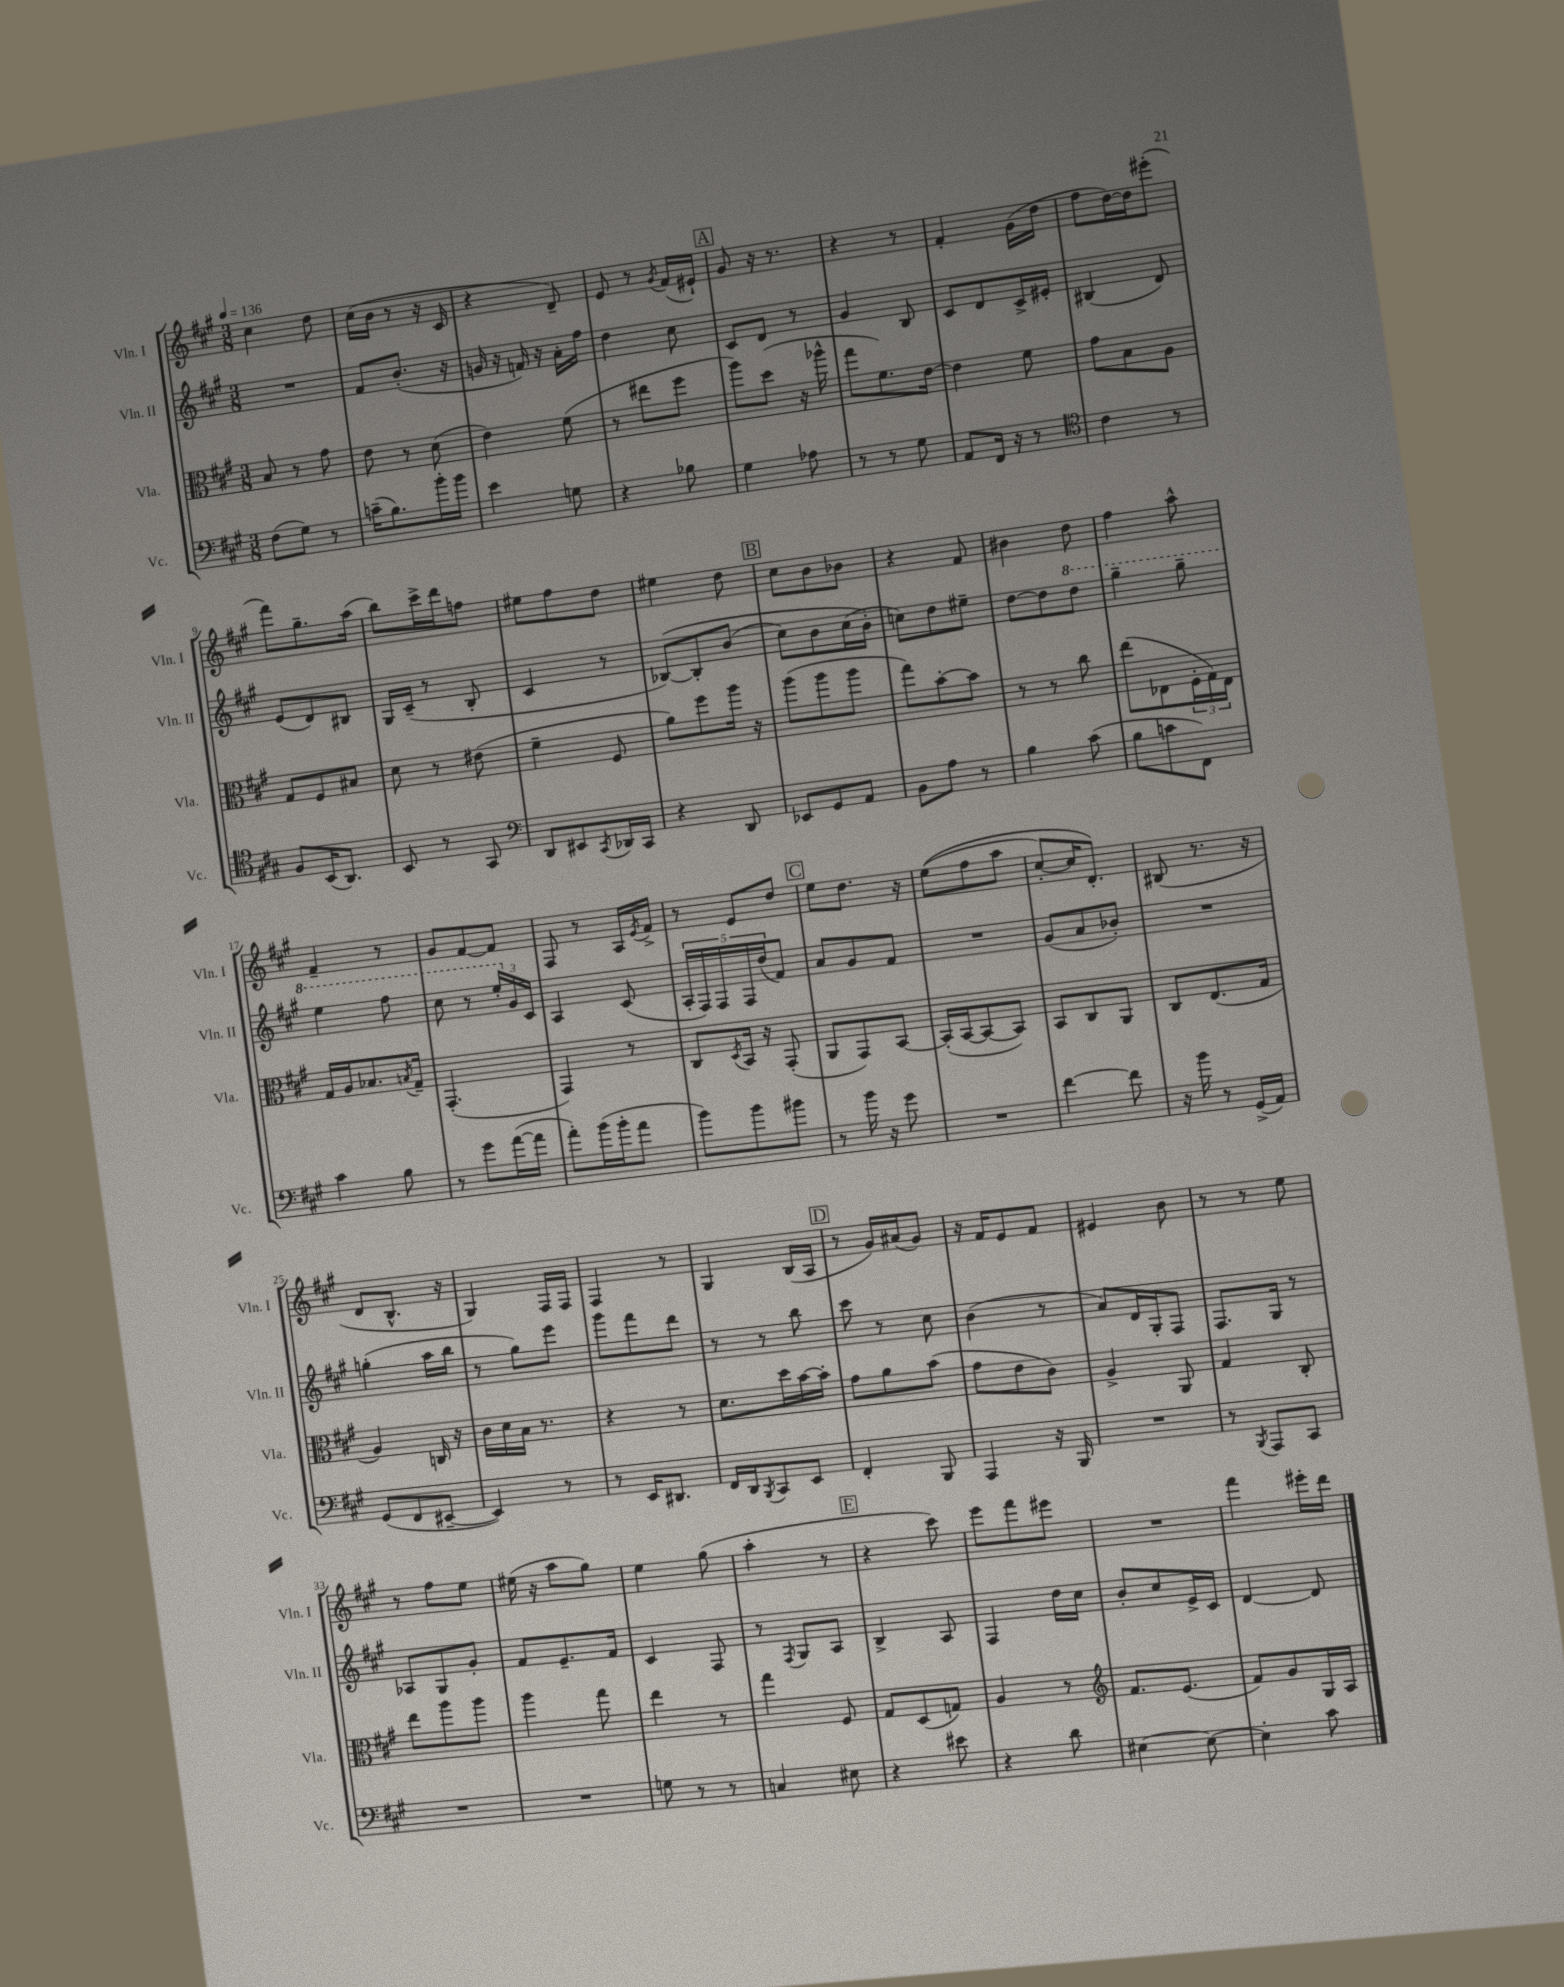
<<
\new StaffGroup <<
\new Staff = "s0" \with { instrumentName = "Vln. I" shortInstrumentName = "Vln. I" } {
    \clef treble \key a \major \numericTimeSignature \time 3/8 \tempo 4 = 136
    cis''4 d''8 |
    cis''16( b'16 r8 r16 cis'16 |
    r4 d'8--) |
    e'8 r8 \acciaccatura { gis'8 } fis'16( eis'16-!) |
    \mark \markup { \box "A" } gis'8 r16 r8. |
    r4 r8 |
    fis'4-. gis'16( d''16 |
    fis''8 d''16~) d''16 eis'''8-.( |
    fis'''8) gis''8.-- a''16( |
    b''8) cis'''16-> d'''16 f''8 |
    eis''8 fis''8 d''8 |
    eis''4 d''8 |
    \mark \markup { \box "B" } cis''8 b'8 bes'8 |
    r4 fis'8 |
    bis'4 d''8 |
    fis''4 a''8-^ |
    fis'4-- r8 |
    gis'8 fis'8~ fis'8 |
    fis8 r8 a16 \acciaccatura { e'8 } fis'16-> |
    r8 e'8 d''8 |
    \mark \markup { \box "C" } e''8 d''8. r16 |
    e''8(\( fis''8 a''8 |
    cis''8~-.) cis''16 d'8.-.\) |
    bis8( r8. r16 |
    d'8 b8.-^ r16 |
    gis4) fis16 fis16 |
    fis4 r8 |
    gis4 b16( a16 |
    \mark \markup { \box "D" } r8 gis'16) ais'16( gis'8) |
    r16 fis'16 e'8 fis'8 |
    eis'4 b'8 |
    r8 r8 e''8 |
    r8 fis''8 e''8 |
    eis''16( r16 a''8 gis''8) |
    e''4 gis''8( |
    a''4-. r8 |
    \mark \markup { \box "E" } r4 cis'''8) |
    e'''8 fis'''8 eis'''8 |
    R4. |
    fis'''4 eis'''16-. d'''16 \bar "|." |
}
\new Staff = "s1" \with { instrumentName = "Vln. II" shortInstrumentName = "Vln. II" } {
    \clef treble \key a \major \numericTimeSignature \time 3/8
    R4. |
    fis'8 b'8.-.( r16 |
    g'16 r16 f'16) r16 a'16-. fis''16 |
    d''4 cis''8 |
    \mark \markup { \box "A" } cis'8 d'8 r8 |
    gis'4 b8 |
    cis'8 d'8 cis'16-> eis'16-. |
    bis4( d'8) |
    e'8( d'8) bis8 |
    gis16 cis'16--( r8 b8-. |
    cis'4 r8 |
    bes8~)\( bes8-. b'8( |
    \mark \markup { \box "B" } cis''8) b'8 cis''16( b'16-.\) |
    c''8) d''8 eis''8-- |
    d''8~ d''8 \ottava #1 d'''8 |
    gis'''4-- gis'''8-- |
    e'''4 fis'''8 |
    cis'''8 r8 \tuplet 3/2 { e'''16-. \ottava #0 gis'16 cis'16 } |
    a4 cis'8( |
    \tuplet 5/4 { a16-. fis16) fis16 fis16 d''16( } fis'8) |
    \mark \markup { \box "C" } a'8 gis'8 fis'8 |
    R4. |
    gis'8( a'8 bes'8-.) |
    R4. |
    g''4-.( a''16 b''16 |
    r8 gis''8) e'''8 |
    gis'''8 fis'''8 d'''8 |
    r8 r8 b''8 |
    \mark \markup { \box "D" } cis'''8 r8 cis''8 |
    b'4( r8 |
    a'8) d'16 gis16-. fis8 |
    fis8. gis16 r8 |
    aes8 gis8 gis'8-. |
    fis'8 e'8.-- fis'16 |
    cis'4 fis8 |
    r8 \acciaccatura { fis8 } gis8 a8 |
    \mark \markup { \box "E" } b4-> a8 |
    fis4 d''16 cis''16 |
    b'8-. cis''8 e'16-> cis'16 |
    d'4~ d'8 \bar "|." |
}
\new Staff = "s2" \with { instrumentName = "Vla." shortInstrumentName = "Vla." } {
    \clef alto \key a \major \numericTimeSignature \time 3/8
    b8 r8 gis'8 |
    e'8 r8 d'8( |
    e'4) fis'8( |
    r8 eis''8 fis''8 |
    \mark \markup { \box "A" } a''8) d''8( r16 aes''16-^ |
    gis''8 fis'8.) e'16~ |
    e'4 fis'8 |
    gis'8 b8 a8 |
    gis8 fis8 bis8 |
    d'8 r8 eis'8( |
    fis'4-- fis8 |
    a'8) fis''8 a''16 r16 |
    \mark \markup { \box "B" } a''8( a''8 a''8 |
    gis''8) b'8~-. b'8 |
    r8 r8 cis''8 |
    e''8( ees8 \tuplet 3/2 { fis16-. gis16) ees16 } |
    gis16 a16 bes8. \acciaccatura { b8 } gis16-- |
    gis,4.-.( |
    gis,4) r8 |
    cis8 \acciaccatura { d8 } b,16 r16 gis,8-.( |
    \mark \markup { \box "C" } a,8 gis,8) b,8~ |
    b,16-.( b,16~ b,8~ b,8) |
    b,8 cis8 a,8 |
    cis8 e8.( gis16 |
    a4) c16 r16 |
    cis'16 d'16 b16 r8. |
    r4 r8 |
    d'8. d''16 b'16~ b'16-. |
    \mark \markup { \box "D" } gis'8 a'8 b'8( |
    gis'8 e'8 cis'8) |
    a4-> a,8 |
    gis4 cis8-. |
    e''8 a''8 a''8 |
    a''4 gis''8 |
    e''4 r8 |
    gis''4 fis8 |
    \mark \markup { \box "E" } gis8 d8( g8) |
    a4 r8 |
    \clef treble fis'8. e'8.( |
    fis'8) gis'8 gis16 a16 \bar "|." |
}
\new Staff = "s3" \with { instrumentName = "Vc." shortInstrumentName = "Vc." } {
    \clef bass \key a \major \numericTimeSignature \time 3/8
    fis8( gis8) r8 |
    c'16--( b8.) b'16-. b'16 |
    e'4 g8 |
    r4 bes8 |
    \mark \markup { \box "A" } gis4 aes8 |
    r8 r8 gis8 |
    a,8 fis,16 r16 r8 |
    \clef tenor cis'4 r8 |
    fis8 b,16( a,8.) |
    b,8 r8 gis,8 |
    \clef bass d,8 eis,8 \acciaccatura { cis,8 } des,16 cis,16 |
    r4 d,8 |
    \mark \markup { \box "B" } ees,8 gis,8 a,8 |
    b,8 a8 r8 |
    b4 cis'8( |
    b8 c'8 fis,8) |
    cis'4 b8 |
    r8 gis'8 a'16~( a'16 |
    a'8-.) b'16( b'16-. a'8 |
    b'8) b'8 bis'8 |
    \mark \markup { \box "C" } r8 b'16 r16 gis'8 |
    R4. |
    fis'4~ fis'8 |
    r16 b'16 r8 gis,16->( a,16) |
    gis,8( fis,8 eis,8~-- |
    eis,4) r8 |
    r8 e,16 dis,8. |
    fis,16 d,16 \acciaccatura { b,,8 } cis,8 e,8 |
    \mark \markup { \box "D" } fis,4-. b,,8 |
    a,,4 r16 b,,16 |
    R4. |
    r8 \acciaccatura { b,,8 } a,,8 cis,8 |
    R4. |
    R4. |
    g8 r8 r8 |
    c4 eis8 |
    \mark \markup { \box "E" } r4 eis'8 |
    r4 d'8 |
    eis4~ eis8~ |
    eis4-. cis'8 \bar "|." |
}
>>
>>
